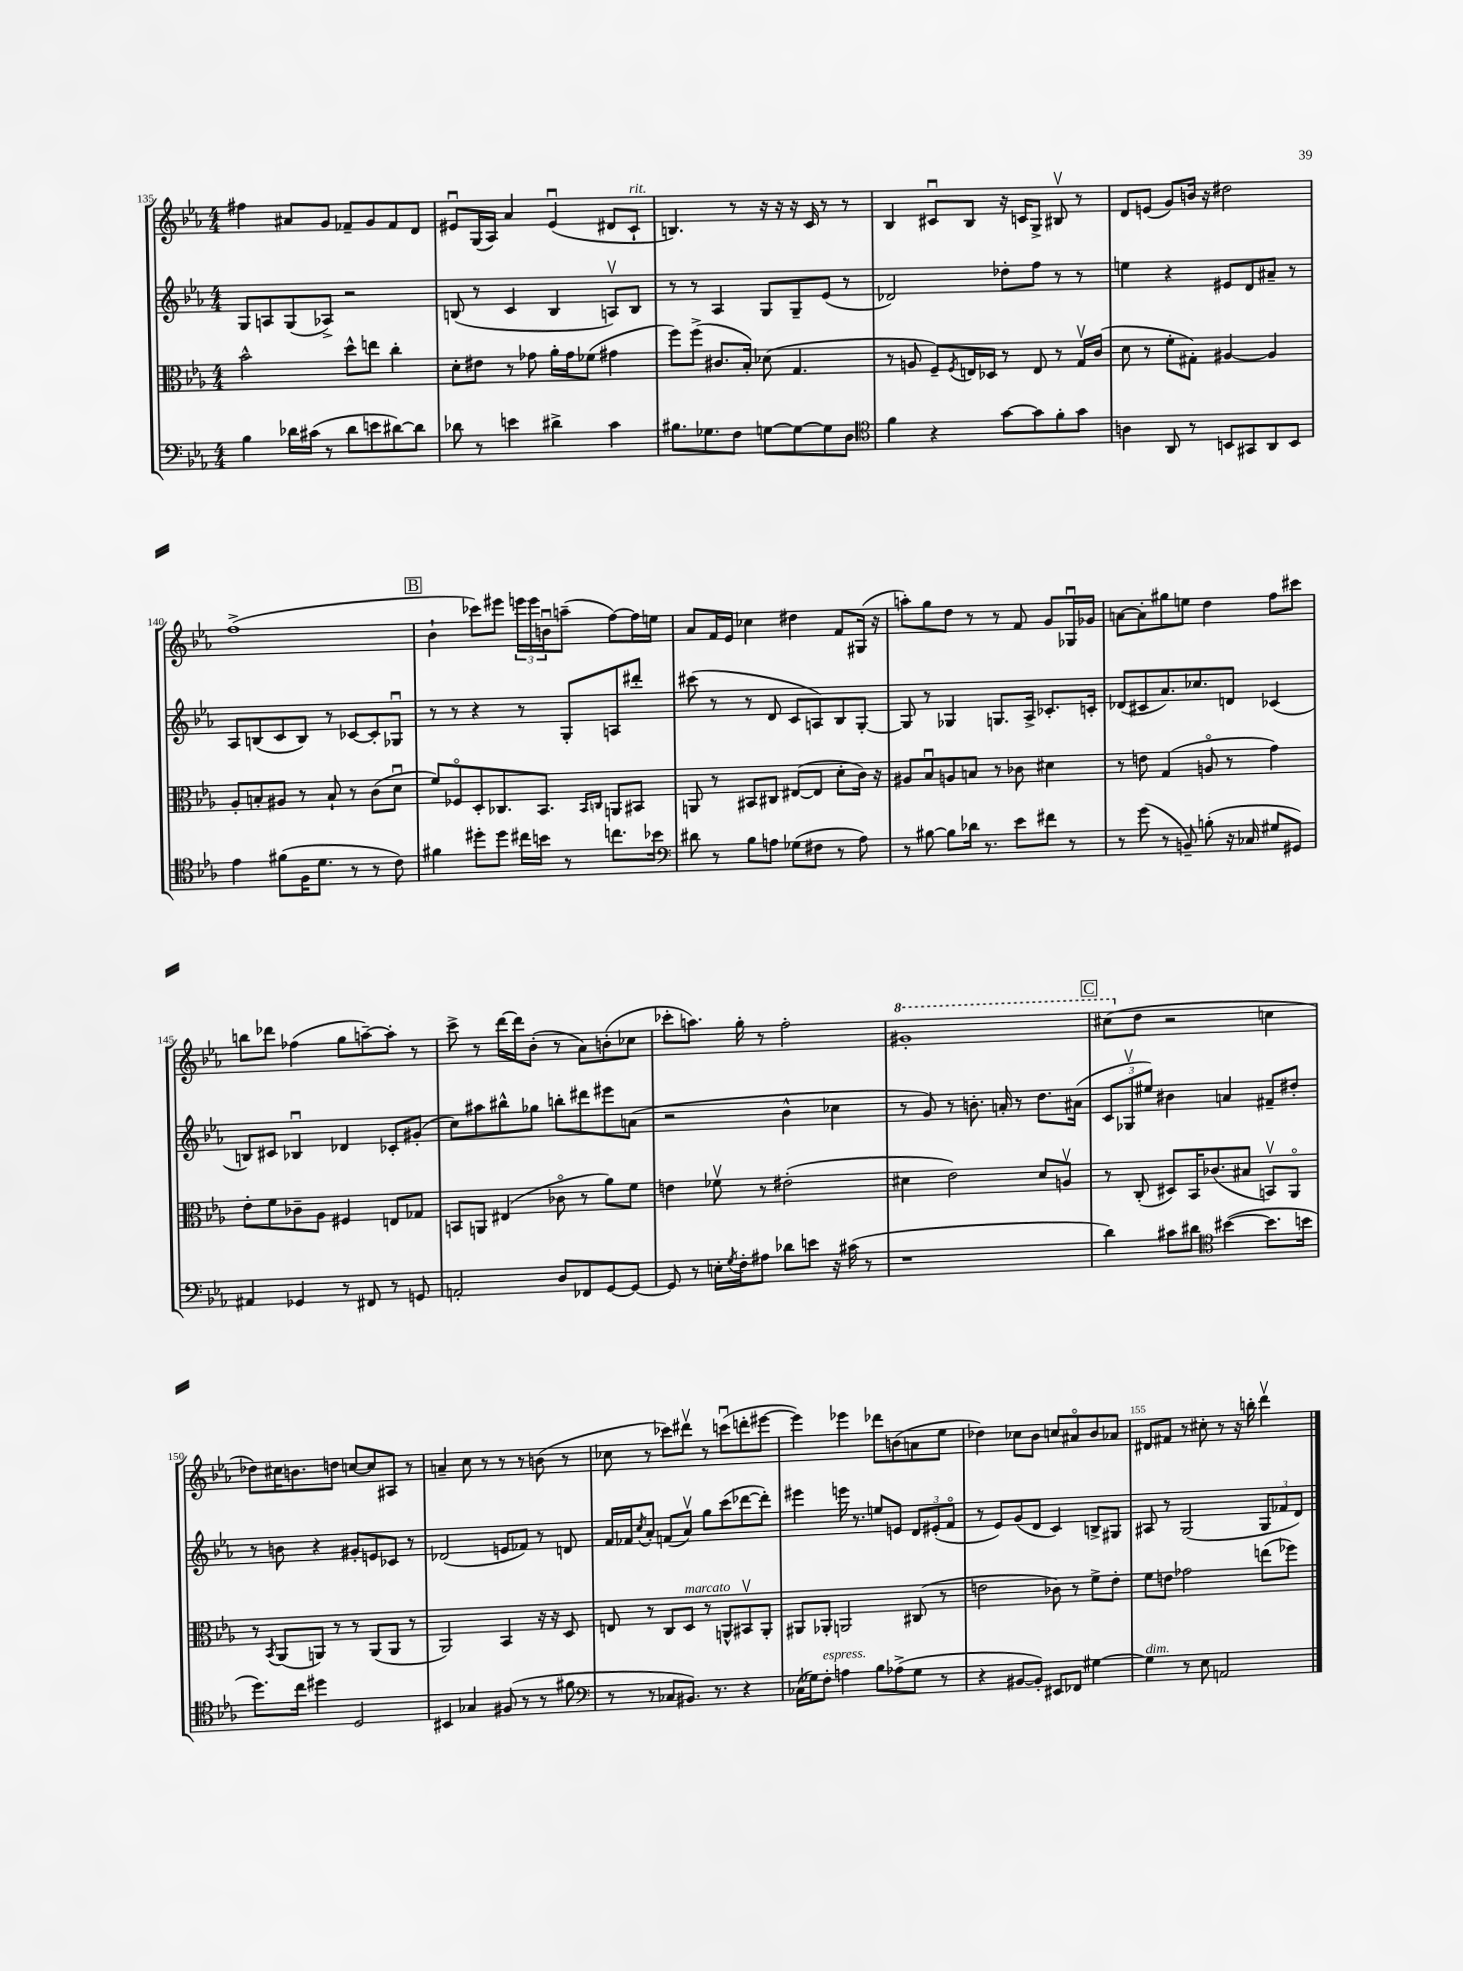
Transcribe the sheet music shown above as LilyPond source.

<<
\new StaffGroup <<
\new Staff = "s0" {
    \clef treble \key ees \major \numericTimeSignature \time 4/4
    fis''4 ais'8 g'8 fes'8-- g'8 fes'8 d'8 |
    eis'8\downbow g16( aes16) aes'4 eis'4\downbow( dis'8 c'8-!^\markup { \italic "rit." } |
    b4.) r8 r16 r16 r16 c'16 r8 r8 |
    bes4 cis'8\downbow bes8 r16 c'16 g8-> bis8\upbow r8 |
    d'8 e'8( g'8) b'16 r16 dis''2 |
    f''1->( |
    \mark \markup { \box "B" } bes'4-! ces'''8) eis'''8 \tuplet 3/2 { e'''16 e'''16 b'16\downbow } a''8--( f''8~) f''16 e''16 |
    aes'8 f'16 ees'16 ces''4 dis''4 f'8 gis16( r16 |
    a''8-.) g''8 d''8 r8 r8 f'8 g'8 ges16\downbow ges'16 |
    a'8~ a'8-. gis''8 e''8 d''4 f''8 cis'''8 |
    b''8 des'''8 fes''4( g''8 a''8~--) a''8-. r8 |
    c'''8-> r8 d'''16~ d'''16 bes'8-.( r8 aes'8) b'8-.( ces''8 |
    ces'''8-. a''8.) g''16-. r8 f''2-. |
    \ottava #1 gis''1-. |
    \mark \markup { \box "C" } cis'''8( \ottava #0 d''8 r2 c''!4 |
    des''8) cis''16 b'8. d''8 c''8~ c''8 ais8 r8 |
    a'4-- c''8 r8 r8 r8 b'8( r8 |
    ces''8 r8 ces'''8) dis'''8\upbow r8 c'''8\downbow( d'''8-. eis'''8~ |
    eis'''4) ees'''4 des'''8 b'8( a'8 ees''8 |
    des''4) ces''8 bes'8 c''8 ais'8\flageolet bes'8 aes'8 |
    dis'8 fis'8 r8 cis''8-. r8 r16 b''16-. d'''4\upbow \bar "|." |
}
\new Staff = "s1" {
    \clef treble \key ees \major \numericTimeSignature \time 4/4
    g8 a8 g8( aes8->) r2 |
    b8( r8 c'4 b4 a8\upbow) b8 |
    r8 r8 aes4 g8 g8-- ees'8( r8 |
    des'2) des''8-. f''8 r8 r8 |
    e''4 r4 eis'8 d'8 ais'8-- r8 |
    aes8 b8( c'8 b8) r8 ces'8~ ces'8-. ges8\downbow |
    \mark \markup { \box "B" } r8 r8 r4 r8 g8-. a8 dis'''8-. |
    cis'''8( r8 r8 d'8 c'8 a8) bes8 g8~-. |
    g8 r8 ges4 g8. aes16-> ces'8.-. c'16-. |
    des'8( cis'8 aes'8.) ces''8. d'8 ces'4( |
    b8) cis'8 bes4\downbow des'4 ces'8-. gis'8-.( |
    c''8) ais''8 bis''8-^ ges''8 b''8-. dis'''8 eis'''8 a'8( |
    r2 bes'4-^ ces''4 |
    r8 g'8) r8 b'8.-. a'16-. r8 d''8. ais'16( |
    \mark \markup { \box "C" } \tuplet 3/2 { c'8 ges8\upbow eis''8) } bis'4 a'4 fis'8-- dis''8-. |
    r8 b'8 r4 gis'8-. e'8 ces'8 r8 |
    des'2( e'8 fes'8) r8 d'8 |
    f'16 fes'16 \acciaccatura { c''8 } aes'8-. f'8( aes'8\upbow) g''8 c'''8( des'''8~ des'''8-.) |
    eis'''4 e'''16 r8. e''8 e'8 \tuplet 3/2 { d'8 eis'8-.( f'8\flageolet } |
    r8 ees'8) g'8( d'8 c'4) b8-> gis8 |
    ais8 r8 g2( \tuplet 3/2 { g8 fes'8 d'8) } \bar "|." |
}
\new Staff = "s2" {
    \clef alto \key ees \major \numericTimeSignature \time 4/4
    bes'2-^ d''8-^ e''8 c''4-. |
    d'8-. eis'8 r8 ges'8 aes'16-. ges'16 fes'8( gis'4 |
    f''8) f''8->( cis'8. bes16-.) des'8( g4. |
    r8 a8 f8--) \acciaccatura { f8 } e16 des16 r8 e8 r8 g16\upbow c'16( |
    d'8 r8 f'8-. gis8-.) ais4~ ais4 |
    aes8-. b8-. ais8 r8 b8-! r8 c'8( d'8\downbow |
    \mark \markup { \box "B" } f'8) fes8\flageolet d8-. ces8. bes,8. \grace { bes,16 c16 } a,8 bis,8 |
    a,8 r8 bis,8 cis8 eis8~( eis8 d'8-. c'16) r16 |
    ais8 bes8\downbow a8 b8 r8 ces'8 dis'4 |
    r8 e'8 g4( a8\flageolet r8 g'4) |
    ees'8-. f'8 ces'8-- aes8 fis4 e8 ges8 |
    b,8 a,8 eis4( ces'8\flageolet r8 aes'8) f'8 |
    e'4 fes'8\upbow r8 eis'2-.( |
    dis'4 ees'2) dis'8 a8\upbow |
    \mark \markup { \box "C" } r8 c8-.( dis8) bes,16 ces'8.( bis8 b,8\upbow) aes,8\flageolet |
    r8 \acciaccatura { bes,8 } aes,8( a,8) r8 r8 a,8( a,8 r8 |
    aes,2) bes,4 r16 r16 d8 |
    e8 r8 c8 d8^\markup { \italic "marcato" } r8 a,8-^ bis,8\upbow a,8-. |
    ais,8 aes,8-. a,2 cis8( r8 |
    e'2 ces'8) r8 f'8-> e'8-. |
    f'8 e'8 ges'2 e''8( fes''8) \bar "|." |
}
\new Staff = "s3" {
    \clef bass \key ees \major \numericTimeSignature \time 4/4
    bes4 des'16 cis'16( r8 des'8 e'8 dis'8~) dis'8 |
    des'8 r8 e'4 dis'4-> c'4 |
    bis8. ges8. f8 g8~ g8~ g8 d8 |
    \clef tenor f'4 r4 g'8~ g'8 f'8-. g'8 |
    a4 aes,8 r8 b,8 gis,8 aes,8 b,8 |
    ees'4 fis'8( f16 d'8. r8 r8 c'8) |
    \mark \markup { \box "B" } fis'4 dis''8-. dis''8 cis''16 b'16 r8 c''8. bes'16 |
    \clef bass dis'8 r8 bes8 a8 ges8( fis8 r8 a8) |
    r8 bis8~ bis8 des'16 r8. ees'8 fis'8 r8 |
    r8 g'8( r8 b,8--) b8-.( r16 ces16 gis8 gis,8) |
    ais,4 ges,4 r8 fis,8 r8 g,8 |
    a,2-. d8 fes,8 g,8~ g,8~ |
    g,8 r8 e16-. \acciaccatura { g8 } f16-. ais8 des'8 e'8 r16 cis'16( r8 |
    r1 |
    \mark \markup { \box "C" } d'4) cis'8 dis'8 \clef tenor bis'4~( bis'8. b'16 |
    d''8.) c''16 dis''4 d2 |
    bis,4 ges4 fis8( r8 r8 fis'8 |
    \clef bass r8 r8 ces8 bis,8.) r8. r4 |
    ces16( ges16) f8-.^\markup { \italic "espress." } a4 bes8 aes8->( ges8 r8 |
    r4 bis,8~ bis,8-.) eis,8 fes,8 gis4~ |
    gis4^\markup { \italic "dim." } r8 ees8 a,2 \bar "|." |
}
>>
>>
\layout { \context { \Score currentBarNumber = #135 \override BarNumber.break-visibility = ##(#f #t #t) barNumberVisibility = #(every-nth-bar-number-visible 5) } }
